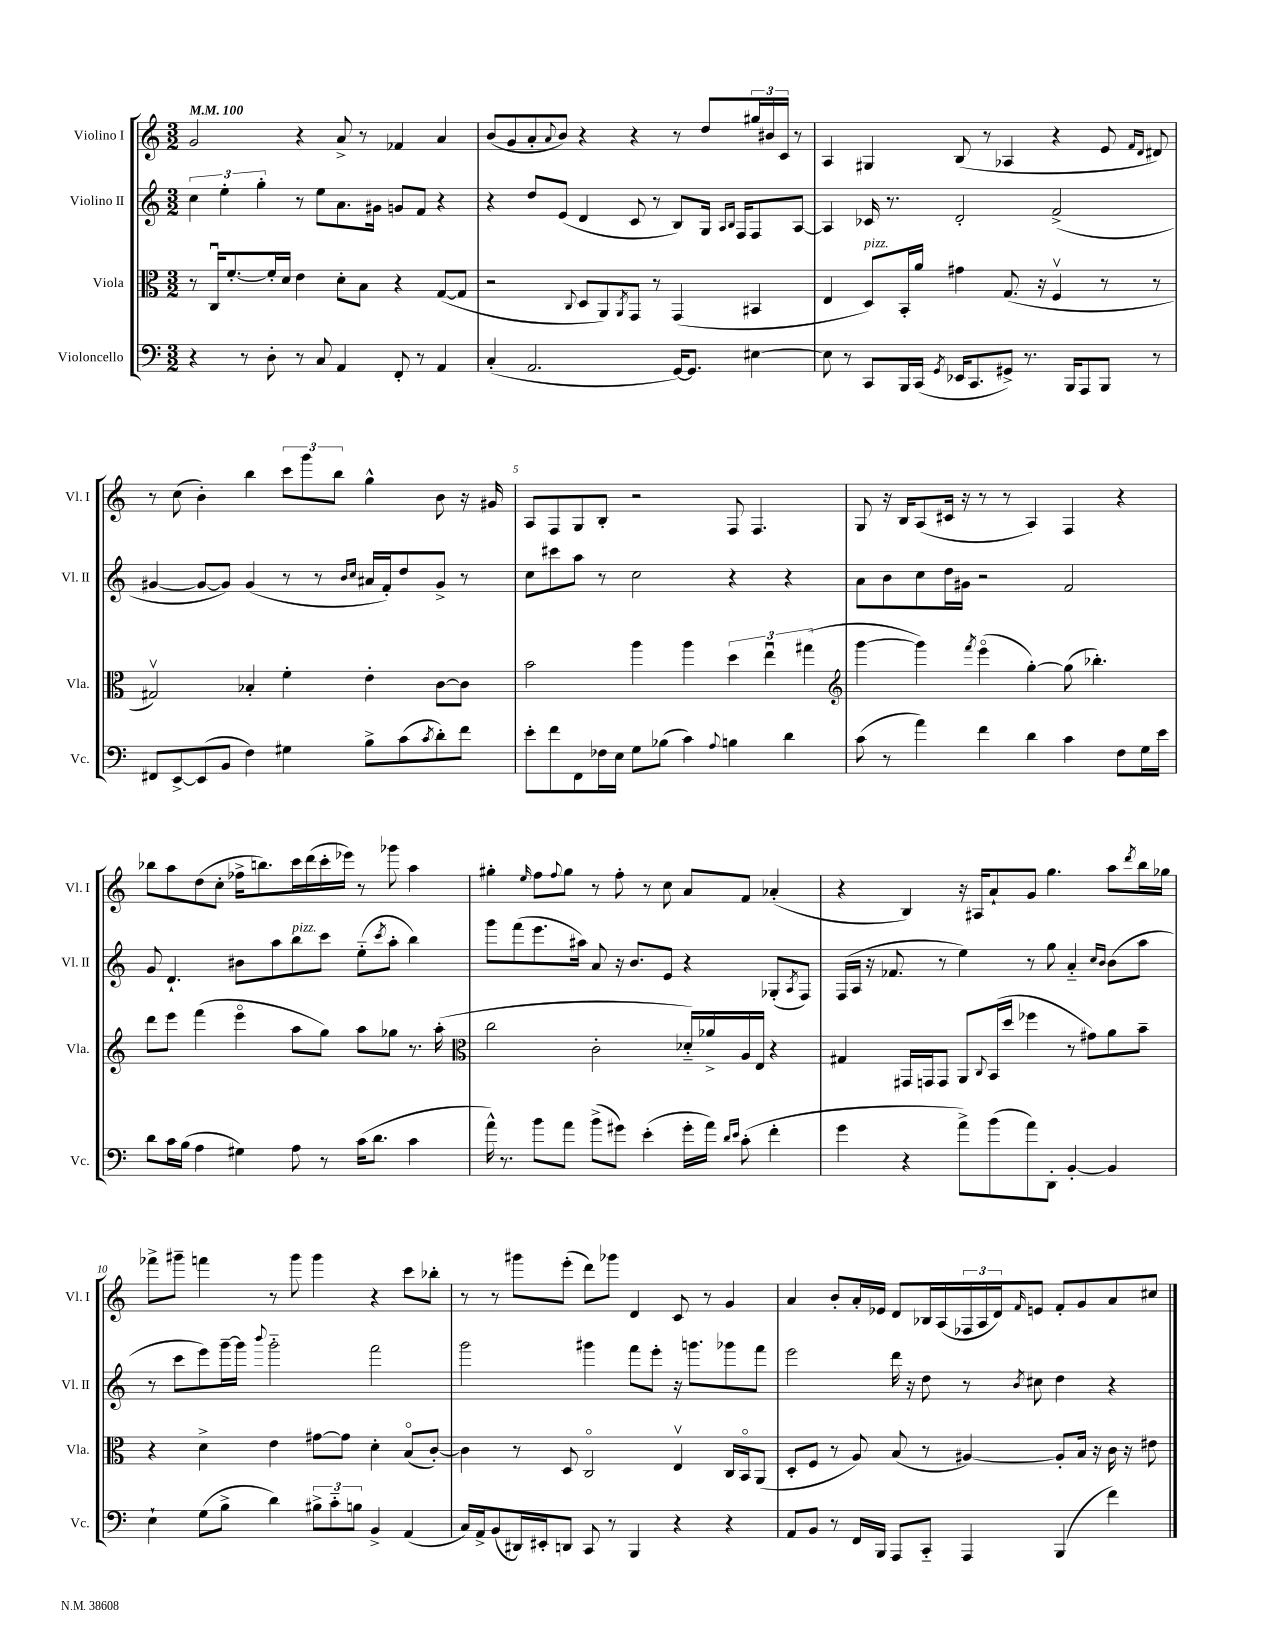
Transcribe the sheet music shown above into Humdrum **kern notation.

**kern	**kern	**kern	**kern
*part4	*part3	*part2	*part1
*staff4	*staff3	*staff2	*staff1
*I"Violoncello	*I"Viola	*I"Violino II	*I"Violino I
*I'Vc.	*I'Vla.	*I'Vl. II	*I'Vl. I
*clefF4	*clefC3	*clefG2	*clefG2
*k[]	*k[]	*k[]	*k[]
*M3/2	*M3/2	*M3/2	*M3/2
*MM100	*MM100	*MM100	*MM100
=1	=1	=1	=1
4r	8r	6cc\	2g/
.	16Cu/KL	.	.
.	.	6ee'\	.
.	[8.f'/	.	.
8r	.	.	.
.	.	6gg'\	.
8D'\	16f'/L]	.	.
.	16d/JJ	.	.
8r	4e\	8r	4r
8C/	.	8ee\L	.
4AA/	8d'\L	8.a\	8a^/
.	8B\J	.	8r
.	.	16g#X\Jk	.
8FF'/	4r	8gn/L	4f-X/
8r	.	8f/J	.
4AA/	([8G/L	4r	4a/
.	8G/J]	.	.
=2	=2	=2	=2
(4C'/	2r	4r	(8b/L
.	.	.	8g/
2.AA/	.	8dd/L	8a'/
.	.	.	8qqa/
.	.	(8e/J	8b/J)
.	8qqC/	.	.
.	8D/L	4d/	4r
.	8AA/)	.	.
.	8qAA/	.	.
.	8GG/J	8c/	4r
.	8r	8r	.
[16GG/KL)	(4GG/	8B/L)	8r
8.GG/J]	.	.	.
.	.	16G/Jk	8dd/L
.	.	16qqA/LL	.
.	.	16qqB/JJ	.
.	.	16F/KL	.
[4E#X\	4BB#X/	8F/	24gg#X/L
.	.	.	24b#X/
.	.	.	24c/JJ
.	.	[8A/J	8r
=3	=3	=3	=3
8E#\]	4E/	4A/]	4A/
8r	.	.	.
!	!LO:TX:a:i:t=pizz.	!	!
8CC/L	8D/L)	16c-X/	4G#X/
.	.	8.r	.
16BBB/L	16BB'/L	.	.
(16CC/JJ	16a/JJ	.	.
8qGG/	.	.	.
16EE-X/KL	4g#X\	2d'/	(8B/
8.CC/	.	.	.
.	.	.	8r
8GG#X^/J)	(8.G/	.	4A-X/
8.r	.	.	.
.	16r	.	.
.	4Fv/	(2f^/	4r
16BBB/KL	.	.	.
8AAA/	.	.	.
8BBB/J	8r	.	8e/
.	.	.	16qqf/LL
.	.	.	16qqd/JJ
8r	8r	.	8d#X/)
!!LO:LB:g=z
=4	=4	=4	=4
8FF#X/L	2G#Xv/)	[4g#X/	8r
[8EE^/	.	.	(8cc\
(8EE/]	.	8g#/L_	4b'\)
8BB/J	.	8g#/J])	.
4F\)	4B-X'/	(4g#/	4bb\
4G#X\	4f'\	8r	12ccc\L
.	.	.	12ggg\
.	.	8r	.
.	.	.	12bb\J
.	.	16qqb/LL	.
.	.	16qqcc/JJ	.
8B^\L	4e'\	16a#X/LL	4gg^^\
.	.	16f'/J)	.
(8c\	.	8dd/	.
8qc/	.	.	.
8d'\)	[8c\L	8g#^/J	8b\
8f\J	8c\J]	8r	16r
.	.	.	16g#X/
=5	=5	=5	=5
8e'\L	2b\	8cc\L	8A/L
8f\	.	8ccc#X\	8F/
8FF\	.	8aa\J	8G/
16F-X\L	.	8r	8B'/J
16E\JJ	.	.	.
8G\L	4aa\	2cc\	2r
(8B-X\J	.	.	.
4c\)	4aa\	.	.
8qqA/	.	.	.
4Bn\	6dd\	4r	8F/
.	.	.	4.F/
.	6eeu\	.	.
4d\	.	4r	.
.	(6gg#X\	.	.
=6	=6	=6	=6
*	*clefG2	*	*
(8c\	[4ggg\	8a\L	8G/
8r	.	8b\	16r
.	.	.	16B/KL
4a\)	4ggg\])	8cc\	(8A/
.	.	16dd\L	16c#X/Jk
.	.	16g#X\JJ	16r
.	8qfff/	.	.
4f\	(4eee\	2r	8r
.	.	.	8r
4d\	[4gg'\)	.	4A/)
4c\	(8gg\]	2f/	4F/
.	4.bb-X'\)	.	.
8F\L	.	.	4r
16G\L	.	.	.
16e\JJ	.	.	.
!!LO:LB:g=z
=7	=7	=7	=7
8d\L	8ddd\L	8g/	8bb-X\L
16c\L	8eee\J	4.d`/	8aa\
(16B\JJ	.	.	.
4A\	(4fff\	.	(8dd\
.	.	.	8cc'\J
4G#X\)	4eee\	8b#X\L	16ff-X^\KL
.	.	.	8.bbn\)
.	.	8aa\	.
!	!	!LO:TX:a:i:t=pizz.	!
8A\	8aa\L	8bb\	16ccc\L
.	.	.	(16ddd\
8r	8gg\J)	8ccc\J	16ccc'\
.	.	.	16eee-X\JJ)
(16c\KL	8aa\L	(8ee\L	8r
8.d\J	.	.	.
.	.	8qccc/	.
.	8gg-X\J	8aa'\J	8ggg-X\
4c\	8.r	4bb\)	4aa\
.	(16aa'\	.	.
=8	=8	=8	=8
*	*clefC3	*	*
16a^^\)	2cc\	8ggg\L	4gg#X'\
8.r	.	.	.
.	.	(8fff\	.
.	.	.	16qqee/
8b\L	.	8.eee\	8ff\L
.	.	.	8qqff/
8a\J	.	.	8gg#\J
.	.	16aa#X\Jk)	.
(8b^\L	2c'\	8a/	8r
8g#X\J)	.	16r	8ff'\
.	.	8.b/L	.
(4e'\	.	.	8r
.	.	8e/J	8cc\
16g#'\LL	16d-X/LL)	4r	8a/L
16a\JJ)	16a-X^/	.	.
16qqd/LL	.	.	.
16qqe/JJ	.	.	.
(8c'\	16A/	.	8f/J
.	16E/JJ	.	.
4f'\	4r	(8G-X'/L	(4a-X'/
.	.	8qA/	.
.	.	8F/J)	.
=9	=9	=9	=9
4g\	4G#X/	(16F/LL	4r
.	.	16A/JJ	.
.	.	16r	.
.	.	8.f-X/	.
4r	16GG#X/LL	.	4B/)
.	16GGn/J	.	.
.	8GG/J	8r	.
8a^\L)	8AA/L	4ee\)	16r
.	.	.	16A#X/KL
.	8qqC/	.	.
(8b\	(16BB/L	.	8a`/
.	16dd/JJ	.	.
8a\)	4ff-X\	8r	8g/J
8DD'\J	.	8gg\	4.gg\
[4BB'/	8r	4a/	.
.	8g#X\L)	.	.
.	.	16qqcc/LL	.
.	.	16qqb/JJ	.
4BB/]	8a\	(8b\L	8aa\L
.	.	.	8qddd/
.	8b~\J	8aa\J	16bb\L
.	.	.	16gg-X\JJ
!!LO:LB:g=z
=10	=10	=10	=10
4E`\	4r	8r	8fff-X^\L
.	.	8ccc\L	8ggg#X~\J
(8G\L	4d^\	8eee\)	4fffn\
8B^\J	.	[16ggg~\L	.
.	.	16ggg\JJ]	.
.	.	8qqbbb/	.
4d\)	4e\	2ggg\	8r
.	.	.	8ggg#\
12B#X^\L	[8g#X\L	.	4ggg#\
12c\	.	.	.
.	8g#\J]	.	.
12Bn\J	.	.	.
4BB^/	4d'\	2fff\	4r
(4AA/	(8B/L	.	8ccc\L
.	[8c'/J)	.	8bb-X'\J
=11	=11	=11	=11
16C/LL)	4c\]	2ggg\	8r
16AA^/J	.	.	.
(8BB/	.	.	8r
16DD#X/L)	8r	.	8ggg#X\L
16EE#X'/J	.	.	.
8DDn/J	8D/	.	(8eee'\J
8CC/	2C/	4ggg#X\	8ddd\L)
8r	.	.	8ggg-X\J
4BBB/	.	8fff\L	4d/
.	.	8eee'\J	.
4r	4Ev/	16r	8c/
.	.	8.gggn\L	.
.	.	.	8r
4r	16C/LL	8ggg-X\	4g/
.	16BB/J	.	.
.	(8AA/J	8fff\J	.
=12	=12	=12	=12
8AA/L	8D'/L	2eee\	4a/
8BB/J	8F/J	.	.
8r	8r	.	8b'/L
16FF/LL	8A/)	.	16a'/L
16BBB/JJ	.	.	16e-X/JJ
8AAA/L	(8B/	16ddd\	8d/L
.	.	16r	.
8CC/J	8r	8dd\	16B-X/L
.	.	.	(16A/
4AAA/	[4A#X/)	8r	24F-X/
.	.	.	24A/
.	.	.	24d/J)
.	.	8qb/	16qqf/
.	.	8cc#X\	8en/J
(4BBB/	8A#'/L]	4dd\	8f'/L
.	16B/Jk	.	8g/
.	16r	.	.
4f\)	16c\	4r	8a/
.	16r	.	.
.	8e#X\	.	8cc#X/J
==	==	==	==
*-	*-	*-	*-
